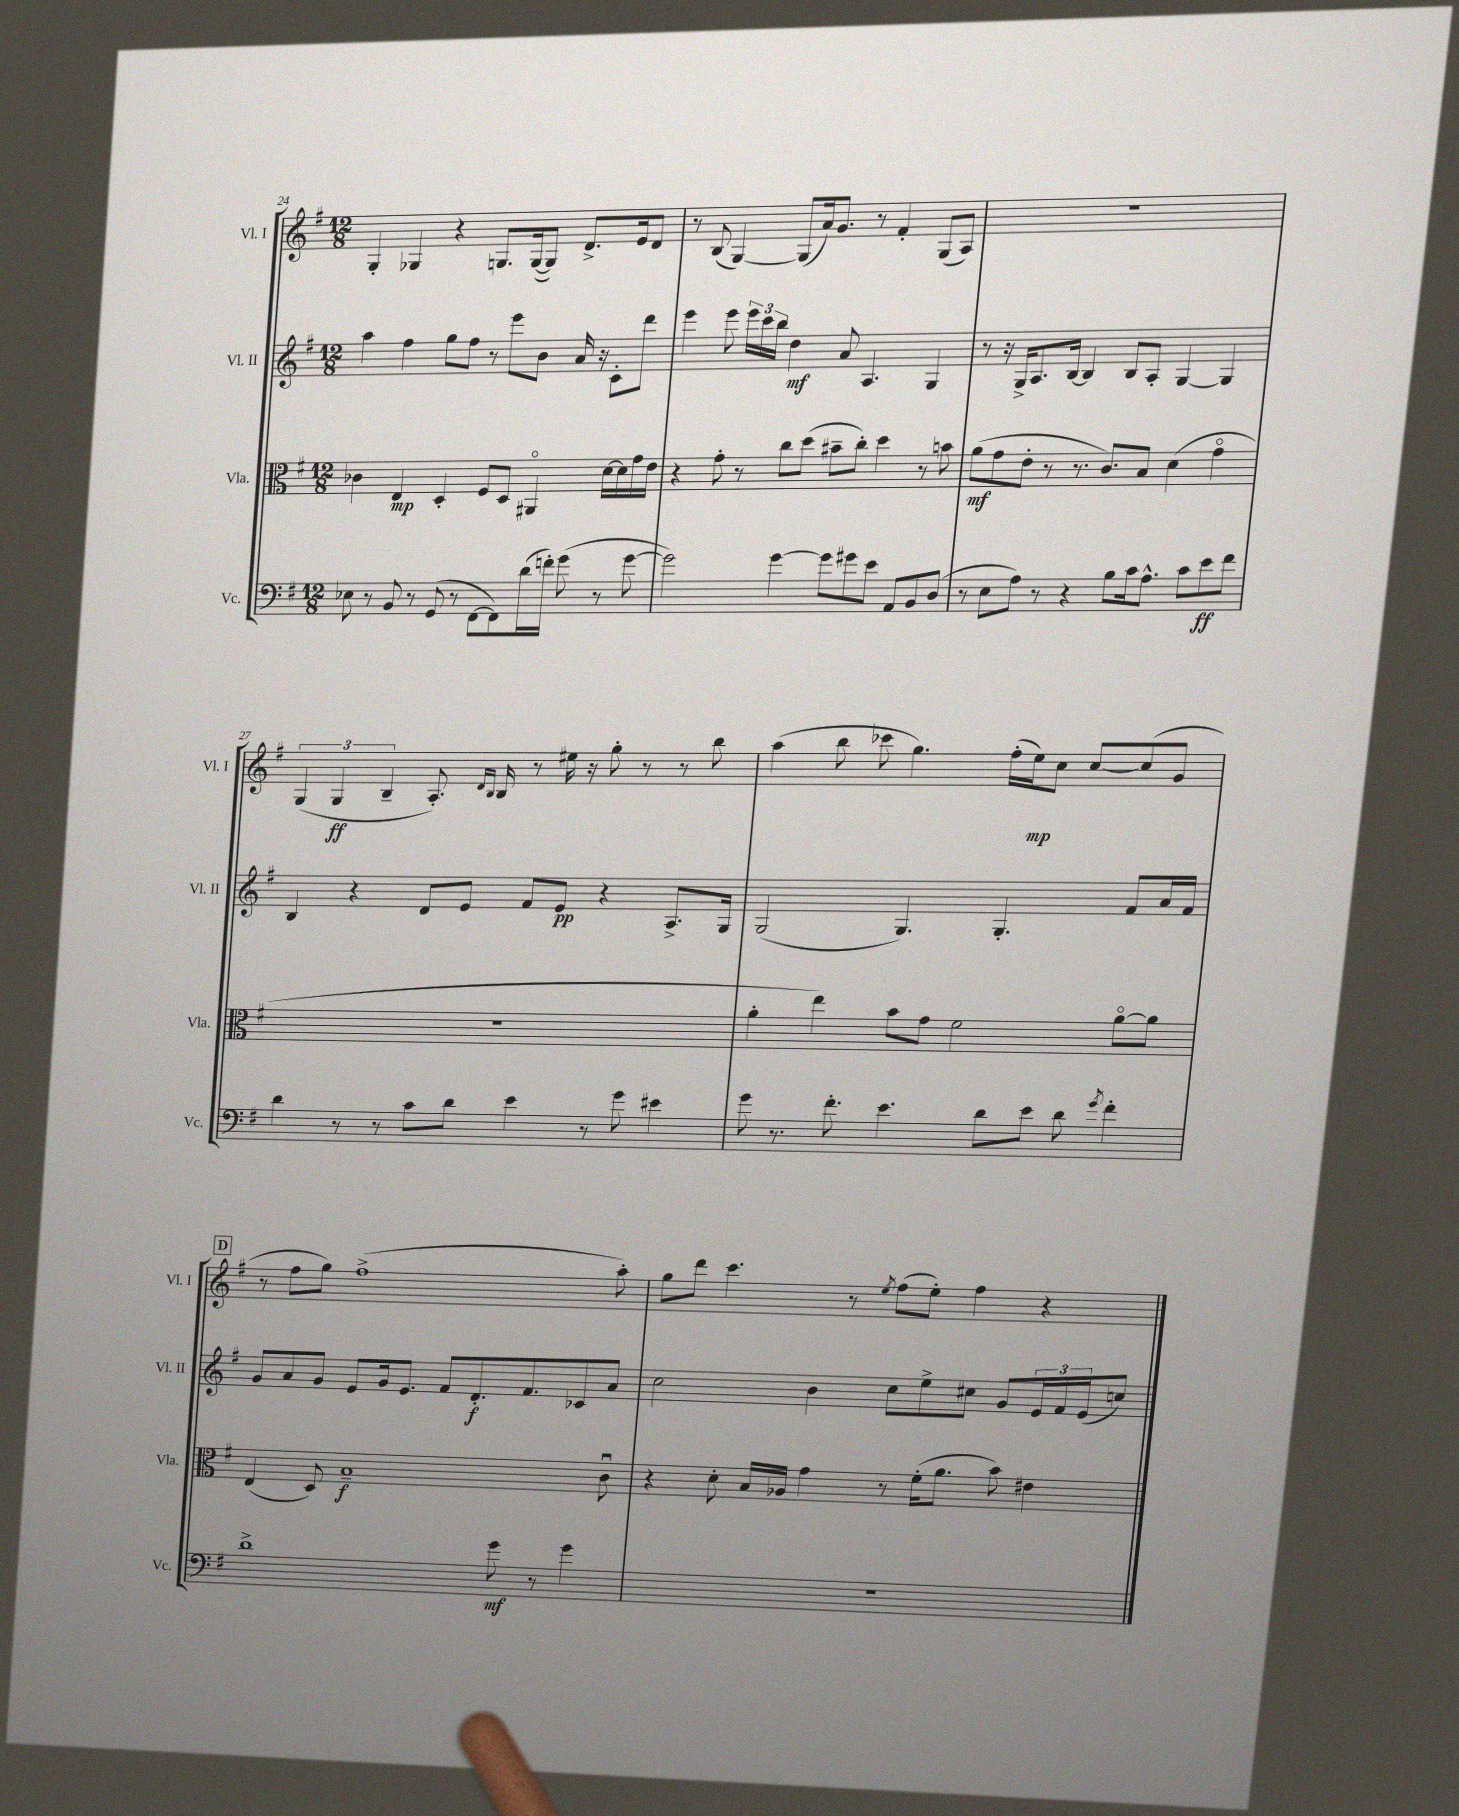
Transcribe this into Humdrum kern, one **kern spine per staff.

**kern	**kern	**kern	**kern
*staff4	*staff3	*staff2	*staff1
*clefF4	*clefC3	*clefG2	*clefG2
*k[f#]	*k[f#]	*k[f#]	*k[f#]
*M12/8	*M12/8	*M12/8	*M12/8
8E-	4c-	4aa	4G'
8r	.	.	.
8BB	4E	4ff#	4G-
8r	.	.	.
(8GG	4D'	8gg	4r
8r	.	8ff#	.
[8FF#	8F#	8r	8.G
8FF#])	8D	8eee	.
.	.	.	([16G
(16d	4AA#o	8b	8G])
16f')	.	.	.
(8g	.	16a	8.d^
.	.	16r	.
8r	[16d	8c'	.
.	16d]	.	16e
[8g	16g	8ddd	8d
.	16e	.	.
=	=	=	=
2g])	4r	4eee	8r
.	.	.	(8B
.	8g'	8eee	[4G)
.	8r	24eee	.
.	.	24ccc	.
.	.	24bb	.
[4g	8cc	4dd	(8G]
.	(8dd	.	16a)
.	.	.	8.g
8g]	8b#~	8a	.
8g#	8cc')	4.A	8r
8e	4dd	.	4f#'
8AA	.	.	.
8BB	8r	4G	(8G
(8D	8b	.	8A)
=	=	=	=
8r	(8a	8r	1.r
8E	8g	16r	.
.	.	16G^	.
8A)	8e'	8.A	.
8r	8r	.	.
.	.	[16B	.
4r	8.r	4B]	.
.	8.c)	.	.
8B	.	8B	.
16c	8B	8A'	.
8.A^^	.	.	.
.	(4d	[4G	.
8c	.	.	.
8e	4go	4G]	.
8f#	.	.	.
=	=	=	=
4d	1.r	4B	(6G
.	.	.	6G
8r	.	4r	.
.	.	.	6B~
8r	.	.	.
8c	.	8d	8.A')
8d	.	8e	.
.	.	.	16qqd
.	.	.	16qqB
.	.	.	16B
4e	.	8f#	8r
.	.	8e	16ee#
.	.	.	16r
8r	.	4r	8gg'
8g	.	.	8r
4e#	.	8.A^	8r
.	.	.	8bb
.	.	16G	.
=	=	=	=
8g	4a'	(2G	(4aa
8.r	.	.	.
.	4ee)	.	8bb
8.f#'	.	.	.
.	.	.	8ccc-
4.e	8b	4.G)	4.gg)
.	8g	.	.
.	2f#	.	.
8d	.	4.G'	(16ff#'
.	.	.	16ee)
8e	.	.	8cc
8d	.	.	[8cc
8qg	.	.	.
4f#'	[8ao	8f#	(8cc]
.	8a]	16a	8g
.	.	16f#	.
=	=	=	=
1d^	(4E	8g	8r
.	.	8a	8ff#
.	8D)	8g	8gg)
.	1B~	8e	(1ff#^
.	.	16g	.
.	.	8.e	.
.	.	8f#	.
.	.	8.d'	.
8g	.	.	.
.	.	8.f#	.
8r	.	.	.
4g	.	8c-	.
.	8cu	8a	8aa')
=	=	=	=
1.r	4r	2cc	8gg
.	.	.	8ddd
.	8d'	.	4.ccc
.	16B	.	.
.	16A-	.	.
.	4g	4b	.
.	.	.	8r
.	.	.	8qee
.	8r	8cc	(8ff#
.	(16f#'	8ee^	8ee')
.	8.a	.	.
.	.	8cc#	4ff#
.	8b)	8g	.
.	4e#	24e	4r
.	.	24f#	.
.	.	(24e	.
.	.	8cc)	.
==	==	==	==
*-	*-	*-	*-
